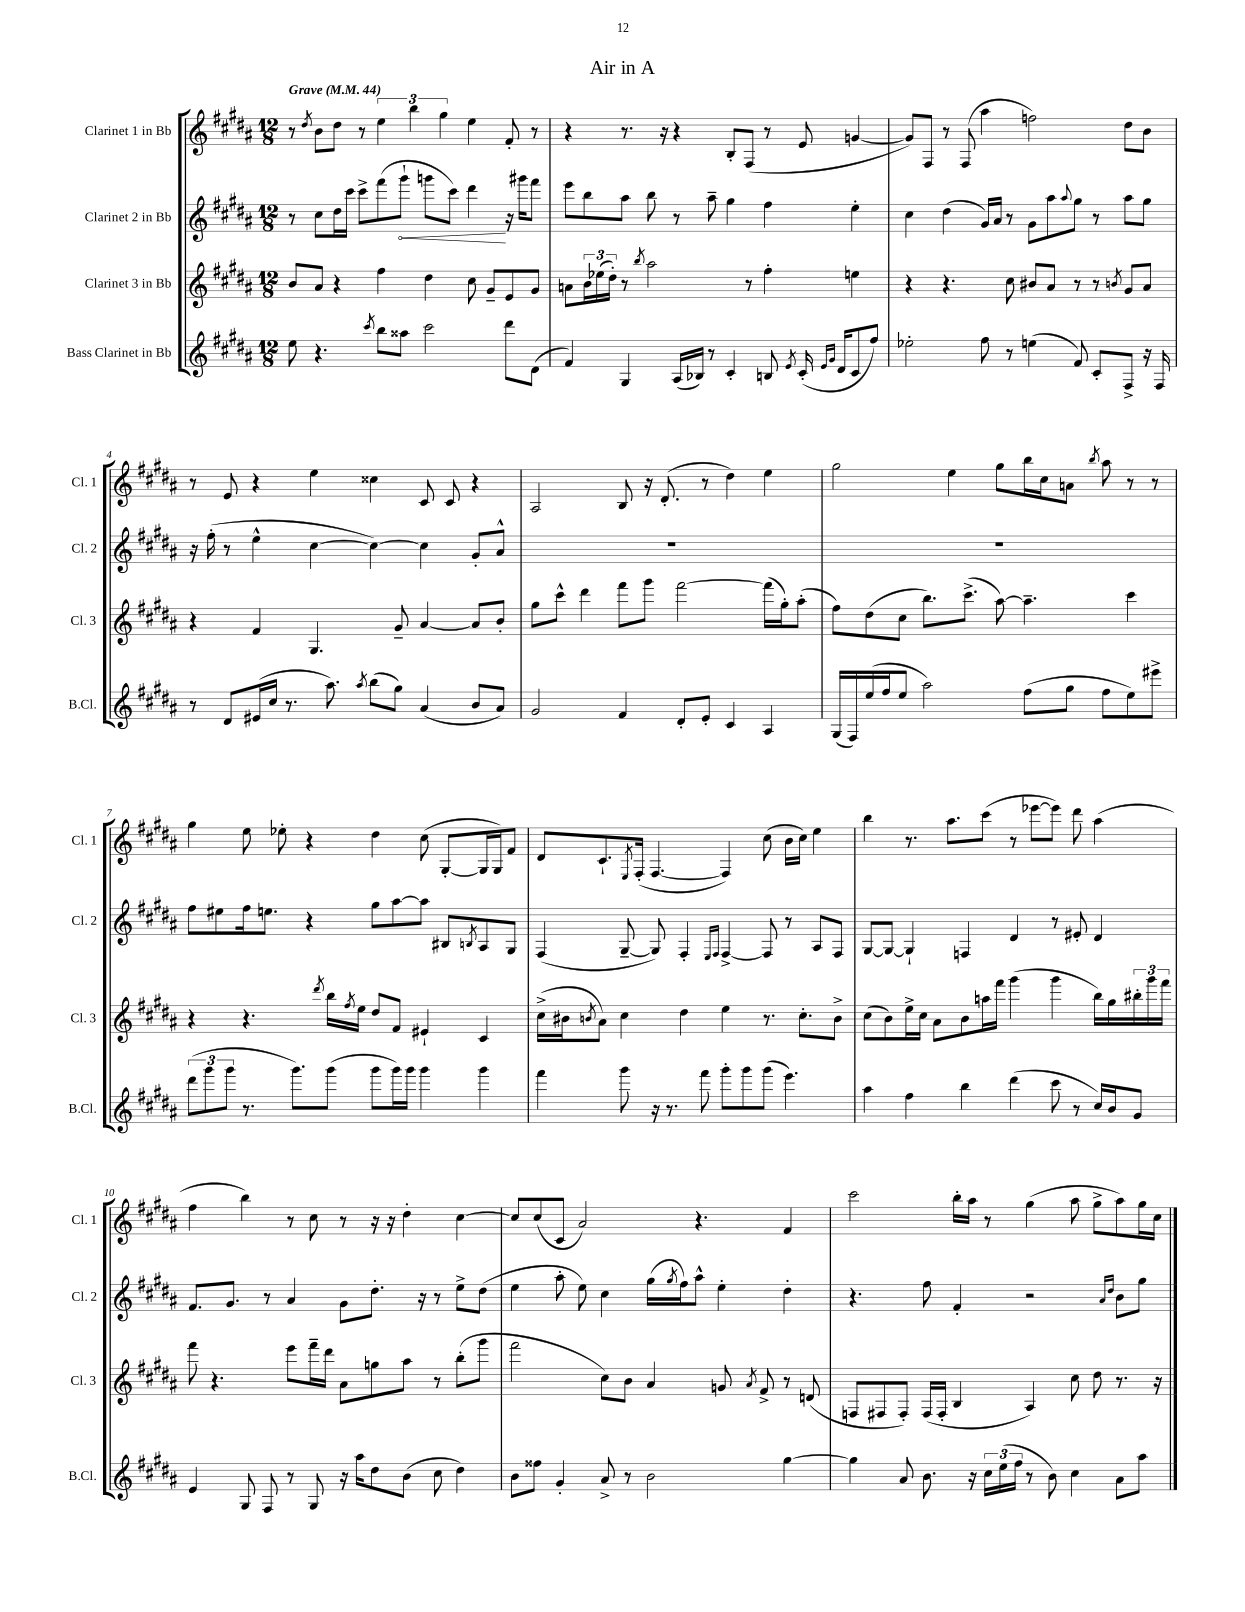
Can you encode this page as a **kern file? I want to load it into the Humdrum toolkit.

**kern	**kern	**kern	**kern
*staff4	*staff3	*staff2	*staff1
*clefG2	*clefG2	*clefG2	*clefG2
*k[f#c#g#d#a#]	*k[f#c#g#d#a#]	*k[f#c#g#d#a#]	*k[f#c#g#d#a#]
*M12/8	*M12/8	*M12/8	*M12/8
*MM44	*MM44	*MM44	*MM44
8ee	8b	8r	8r
.	.	.	8qdd#
4.r	8a#	8cc#	8b
.	4r	16dd#	8dd#
.	.	16ccc#	.
.	.	8ccc#^	8r
8qccc#	.	.	.
8bb	4ff#	(8fff#	6ee
8aa##	.	8ggg#`	.
.	.	.	6bb
2ccc#	4dd#	8ggg	.
.	.	.	6gg#
.	.	8ccc#)	.
.	8cc#	4ddd#	4ee
.	8g#~	.	.
8ddd#	8e	16r	8f#'
.	.	16ggg#	.
(8d#	8g#	8fff#	8r
=	=	=	=
4f#)	8a	8eee	4r
.	24b	8bb	.
.	(24ee-	.	.
.	24dd#')	.	.
4G#	8r	8aa#	8.r
.	8qbb	.	.
.	2aa#	8bb	.
.	.	.	16r
(16A#	.	8r	4r
16B-)	.	.	.
8r	.	8aa#~	.
4c#'	.	4gg#	8B'
.	8r	.	(8F#
8B	4ff#'	4ff#	8r
8qe	.	.	.
(16c#'	.	.	8e
16qqe	.	.	.
16qqg#	.	.	.
16d#	.	.	.
8c#	4ee	4ee'	[4g
8ff#)	.	.	.
=	=	=	=
2ee-'	4r	4cc#	8g])
.	.	.	8F#
.	4.r	(4dd#	8r
.	.	.	(8F#
8ff#	.	16g#)	4aa#
.	.	16a#	.
8r	8cc#	8r	.
(4ee	8b#	8g#	2ff)
.	8a#	8aa#	.
.	.	8qqaa#	.
8f#)	8r	8gg#	.
8c#'	8r	8r	.
.	8qb	.	.
8F#^	8g#	8aa#	8dd#
16r	8a#	8gg#	8b
16F#	.	.	.
=	=	=	=
8r	4r	16r	8r
.	.	(16ff#'	.
8d#	.	8r	8e
(16e#	4f#	4ee^^	4r
16cc#	.	.	.
8.r	.	.	.
.	4.G#	[4cc#	4ee
8.aa#)	.	.	.
8qaa#	.	.	.
(8bb	.	4cc#_)	4cc##
8gg#)	8g#~	.	.
(4a#	[4a#	4cc#]	8c#
.	.	.	8c#
8b	8a#]	8g#'	4r
8a#)	8b'	8a#^^	.
=	=	=	=
2g#	8gg#	1.r	2A#
.	8ccc#^^	.	.
.	4ddd#	.	.
4f#	8fff#	.	8B
.	8ggg#	.	16r
.	.	.	(8.d#'
8d#'	[2fff#	.	.
8e'	.	.	8r
4c#	.	.	4dd#)
4A#	(16fff#]	.	4ee
.	16gg#')	.	.
.	(8aa#'	.	.
=	=	=	=
(16G#	8ff#)	1.r	2gg#
16F#)	.	.	.
(16ee	(8dd#	.	.
16ff#	.	.	.
8ee	8cc#	.	.
2aa#)	8.bb)	.	.
.	.	.	4ee
.	(8.ccc#^	.	.
.	[8aa#)	.	8gg#
(8ff#	4.aa#~]	.	16bb
.	.	.	16cc#
8gg#	.	.	8a
.	.	.	8qbb
8ff#	.	.	8aa#
8ee)	4ccc#	.	8r
8eee#^	.	.	8r
=	=	=	=
(12ddd#	4r	8ff#	4gg#
12ggg#	.	.	.
.	.	8ee#	.
12ggg#	.	.	.
8.r	4.r	16ff#	8ee
.	.	8.ee	.
.	.	.	8ee-'
8.ggg#)	.	.	.
.	.	4r	4r
.	8qddd#	.	.
(8ggg#	16bb	.	.
.	8qff#	.	.
.	16ee	.	.
8ggg#	8dd#	8gg#	4dd#
16ggg#)	8f#	[8aa#	.
16ggg#	.	.	.
4ggg#	4e#`	8aa#]	(8cc#
.	.	8B#	[8G#'
.	.	8qB	.
4ggg#	4c#	8A#	16G#]
.	.	.	16G#)
.	.	8G#	8f#
=	=	=	=
4fff#	(16cc#^	(4F#	8d#
.	16b#	.	.
.	8qb	.	.
.	8a#)	.	8.c#`
8ggg#	4cc#	[8G#~	.
.	.	.	8qE
.	.	.	(16F#'
16r	.	8G#])	[4.F#
8.r	.	.	.
.	4dd#	4F#'	.
8fff#	.	.	.
.	.	16qqE	.
.	.	16qqF#	.
8ggg#'	4ee	[4F#^	4F#])
8ggg#	.	.	.
(8ggg#	8.r	8F#]	(8cc#
4.eee)	.	8r	16b
.	8.cc#'	.	16cc#)
.	.	8A#	4ee
.	8b^	8F#	.
=	=	=	=
4aa#	(8cc#	[8G#	4bb
.	8b)	8G#_	.
4ff#	16ee^	4G#`]	8.r
.	16cc#	.	.
.	8a#	.	.
.	.	.	8.aa#
4bb	8b	4F	.
.	16aa	.	(8ccc#
.	16fff#	.	.
(4ddd#	(4ggg#	4d#	8r
.	.	.	[8eee-
8ccc#	4ggg#	8r	8eee-])
8r	.	8e#'	8ddd#
16cc#)	16bb)	4d#	(4aa#
16b	16gg#	.	.
8g#	24bb#'	.	.
.	24ggg#	.	.
.	24fff#	.	.
=	=	=	=
4e	8fff#	8.f#	4ff#
.	4.r	.	.
.	.	8.g#	.
8G#	.	.	4bb)
8F#	.	8r	.
8r	8eee	4a#	8r
8G#	16fff#~	.	8cc#
.	16ddd#	.	.
16r	8a#	8g#	8r
16aa#	.	.	.
8dd#	8gg	8.dd#'	16r
.	.	.	16r
(8b	8aa#	.	4dd#'
.	.	16r	.
8cc#	8r	8r	.
4dd#)	(8bb'	8ee^	[4cc#
.	8ggg#	(8dd#	.
=	=	=	=
8b	2fff#	4ee	8cc#]
8ff##	.	.	(8cc#
4g#'	.	8aa#'	8c#
.	.	8ee)	2a#)
8a#^	8cc#)	4cc#	.
8r	8b	.	.
2b	4a#	(16gg#	.
.	.	8qgg#	.
.	.	16ff#)	.
.	.	8aa#^^	4.r
.	8g	4ee'	.
.	8qa#	.	.
.	8f#^	.	.
[4gg#	8r	4dd#'	4f#
.	(8d	.	.
=	=	=	=
4gg#]	8F	4.r	2ccc#
.	8F#	.	.
8a#	8F#')	.	.
8.b	(16F#	8ff#	.
.	16F#'	.	.
.	4B	4f#'	16bb'
16r	.	.	16aa#
24cc#	.	.	8r
(24ee	.	.	.
24ff#	.	.	.
8r	4A#)	2r	(4gg#
8b)	.	.	.
4cc#	8cc#	.	8aa#
.	8dd#	.	8gg#^
.	.	16qqa#	.
.	.	16qqdd#	.
8a#	8.r	8b	8aa#)
8aa#	.	8gg#	16gg#
.	16r	.	16cc#
==	==	==	==
*-	*-	*-	*-
